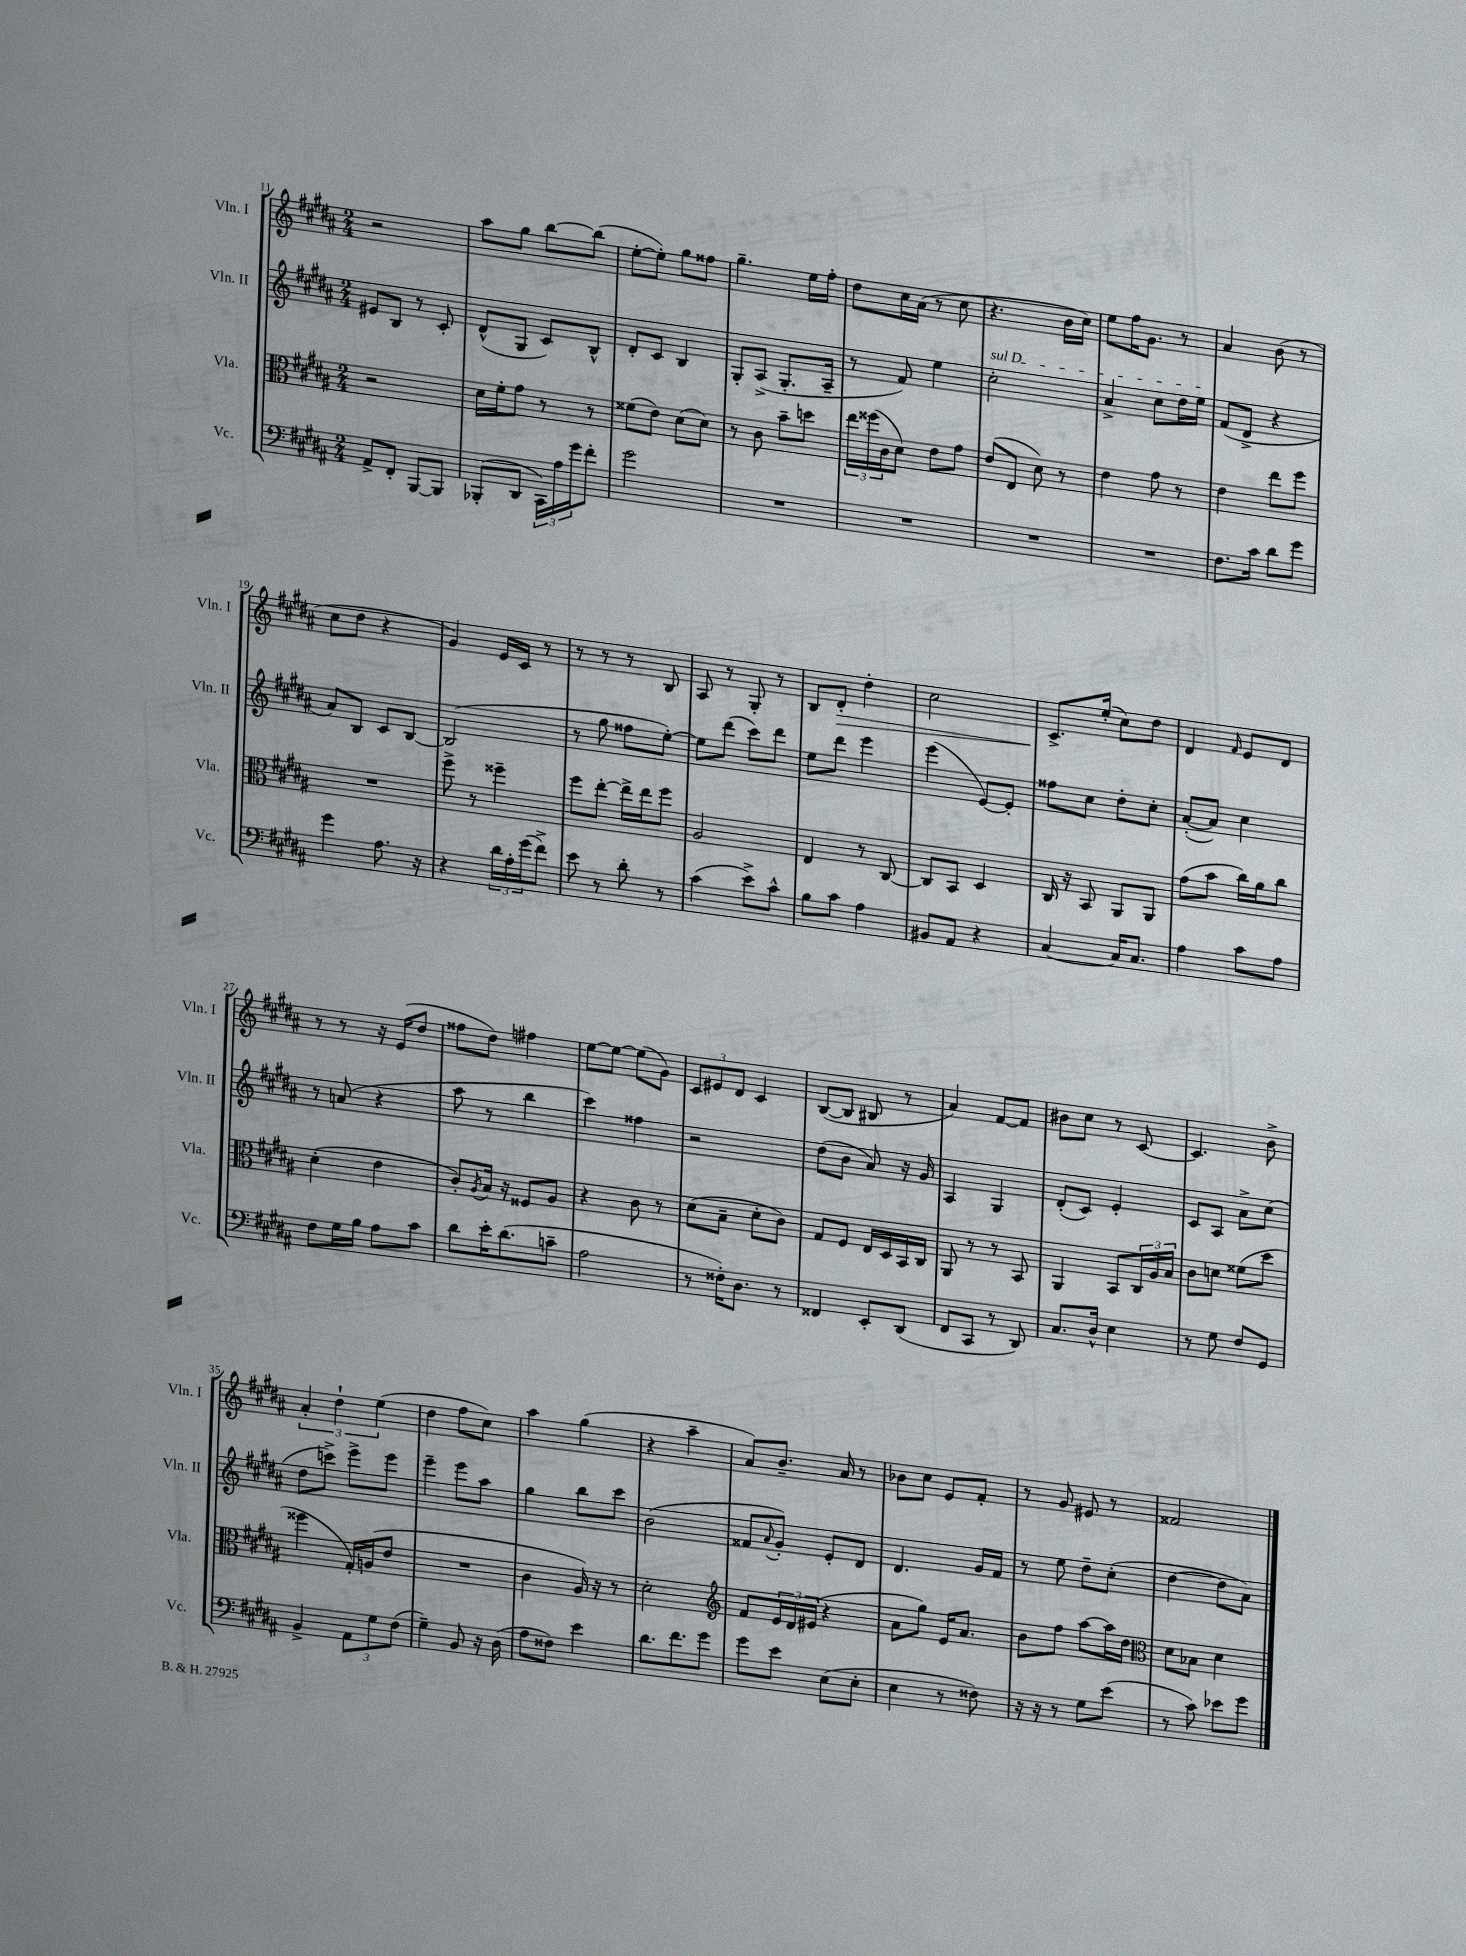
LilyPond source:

<<
\new StaffGroup <<
\new Staff = "s0" \with { instrumentName = "Vln. I" shortInstrumentName = "Vln. I" } {
    \clef treble \key b \major \numericTimeSignature \time 2/4
    r2 |
    ais''8 gis''8 b''8~ b''8( |
    e''8~-. e''8-.) gis''8 fisis''8 |
    gis''4.-- e''16 fis''16-. |
    dis''8 cis''16 ais'16( r8 cis''8 |
    r4. b'16 cis''16) |
    e''8 fis''16 gis'8. r8 |
    ais'4 b'8( r8 |
    cis''8 dis''8 r4 |
    gis'4) e'16 cis'16 r8 |
    r8 r8 r8 b8 |
    ais8 r8 gis8-. r8 |
    b8 dis'8-.\> dis''4-. |
    cis''2 |
    cis'8.->\! e''16-.( cis''8) dis''8 |
    dis'4 \grace { fis'16 } e'8 dis'8 |
    r8 r8 r16 e'16( dis''8 |
    fisis''8 dis''8) fis''4 |
    e''8~ e''8~ e''8( gis'8) |
    \tuplet 3/2 { cis'8 eis'8 dis'8 } cis'4 |
    b8~( b8 bis8 r8 |
    ais'4) fis'8~ fis'8 |
    bis'8 cis''8 r8 cis'8~ |
    cis'4. b'8-> |
    \tuplet 3/2 { ais'4-. dis''4-! e''4( } |
    dis''4 fis''8 cis''8) |
    ais''4 gis''4( |
    r4 ais''4-- |
    ais'8) b'8.-- ais'16 r8 |
    bes'8 cis''8 e'8 fis'8-. |
    r8 gis'8 eis'8 r8 |
    fisis'2 \bar "|." |
}
\new Staff = "s1" \with { instrumentName = "Vln. II" shortInstrumentName = "Vln. II" } {
    \clef treble \key b \major \numericTimeSignature \time 2/4
    eis'8 b8 r8 cis'8-. |
    dis'8-^( gis8 cis'8) b8-^ |
    dis'8-. cis'8 b4 |
    gis8-. ais8->( gis8.-. ais16-- |
    r8 fis'8) e''4 |
    \once \override TextSpanner.bound-details.left.text = \markup { \italic "sul D" } cis''2-.\startTextSpan |
    ais'4-> cis''8 dis''16 e''16\stopTextSpan |
    fis'8( dis'8-> r4 |
    ais'8) b8 cis'8 b8~ |
    b2( |
    r8 gis''8 fisis''8 e''8~-.) |
    e''8 dis'''8( cis'''8) dis'''8 |
    e''8 dis'''8 e'''4 |
    e'''4( e'8~) e'8-. |
    fisis''8 cis''8 dis''8-. cis''8-. |
    ais'8~-.( ais'8) cis''4 |
    r8 a'8( r4 |
    ais''8 r8 b''4 |
    cis'''4) fisis''4 |
    r2 |
    dis''8( b'8 ais'8) r16 gis'16 |
    ais4 gis4 |
    dis'8-.( cis'8) e'4-. |
    cis'8 ais8 ais'8-> cis''8( |
    dis''8 c'''8->) e'''8-> e'''8 |
    e'''4-- e'''8 ais''8 |
    gis''4 b''8 cis'''8 |
    b'2( |
    fisis'8 \appoggiatura { ais'8 } gis'8-.) e'8-. dis'8 |
    dis'4. gis'16 fis'16 |
    r8 e''8 dis''8-- cis''8-.( |
    dis''4~ dis''8 ais'8) \bar "|." |
}
\new Staff = "s2" \with { instrumentName = "Vla." shortInstrumentName = "Vla." } {
    \clef alto \key b \major \numericTimeSignature \time 2/4
    r2 |
    dis'16 fis'16-. gis'8 r8 r8 |
    fisis'8( e'8) dis'8( dis'8) |
    r8 cis'8 b'8-- d''8 |
    \tuplet 3/2 { e''16 fisis''16( cis'16 } dis'8) e'8 gis'8 |
    e'8( e8 dis'8) r8 |
    e'4 gis'8 r8 |
    e'4 e''8 fis''8 |
    R2 |
    fis''8-> r8 fisis''4-- |
    fis''8 e''8~-. e''16-> e''16 fis''8 |
    ais2 |
    e4 r8 cis8~ |
    cis8 b,8 dis4 |
    cis16 r16 b,8 ais,8 ais,8 |
    gis'8( b'8 cis''16) ais'16 cis''8 |
    dis'4-.( e'4 |
    cis'8-.) \acciaccatura { ais8 } b16 r16 fisis8 ais8 |
    r4 cis'8 r8 |
    dis'8( b8-- dis'8-. cis'8) |
    gis8 fis8 e16 dis16 b,16 cis16 |
    ais,8 r8 r8 b,8 |
    ais,4 b,8 \tuplet 3/2 { cis16 ais16 b16 } |
    cis'8 d'8 fisis'8( dis''8 |
    fisis''4 gis16-.) a16( e'8 |
    R2 |
    cis'4 ais16) r16 r8 |
    dis'2-. |
    \clef treble fis'8 \tuplet 3/2 { e'16 dis'16 eis'16( } r4 |
    ais'8 gis''8) e'16 ais'8. |
    b'8 fis''8 ais''8~ ais''16 dis''16 |
    \clef alto dis'8 bes8 dis'4 \bar "|." |
}
\new Staff = "s3" \with { instrumentName = "Vc." shortInstrumentName = "Vc." } {
    \clef bass \key b \major \numericTimeSignature \time 2/4
    ais,8-> fis,8-. b,,8~ b,,8 |
    bes,,8-.( dis,8 \tuplet 3/2 { cis,16) ais16 gis'16 } fis'8-. |
    gis'2 |
    R2 |
    R2 |
    R2 |
    R2 |
    fis8. cis'16 dis'8 gis'8 |
    gis'4 ais8. r16 |
    r4 \tuplet 3/2 { dis'16 ais16-. gis'16( } fis'8->) |
    e'8 r8 dis'8-. r8 |
    cis'4( e'8->) cis'8-^ |
    b8 cis'8 ais4 |
    bis,8 ais,8 r4 |
    cis4~ cis16 cis8. |
    ais4 cis'8 ais8 |
    fis8 gis16 b16 ais8 cis'8 |
    dis'8 e'16-. dis'8.( c'8-- |
    ais2 |
    r8 fisis16-.) dis8. r8 |
    fisis,4 e,8-. dis,8( |
    fis,8 cis,8 r8 dis,8) |
    cis8. dis16-^ e4 |
    r8 gis8 fis8 gis,8 |
    b,4-> \tuplet 3/2 { ais,8 gis8 fis8( } |
    gis4--) b,8 r16 dis16( |
    ais8 fisis8) e'4 |
    dis'8. fis'8. gis'8 |
    gis'8 e'8 e8( e8-. |
    e4 r8 fisis8) |
    r16 r16 r8 gis8 e'8( |
    r8 cis'8) ees'8 gis'8 \bar "|." |
}
>>
>>
\layout { \context { \Score currentBarNumber = #11 } }
